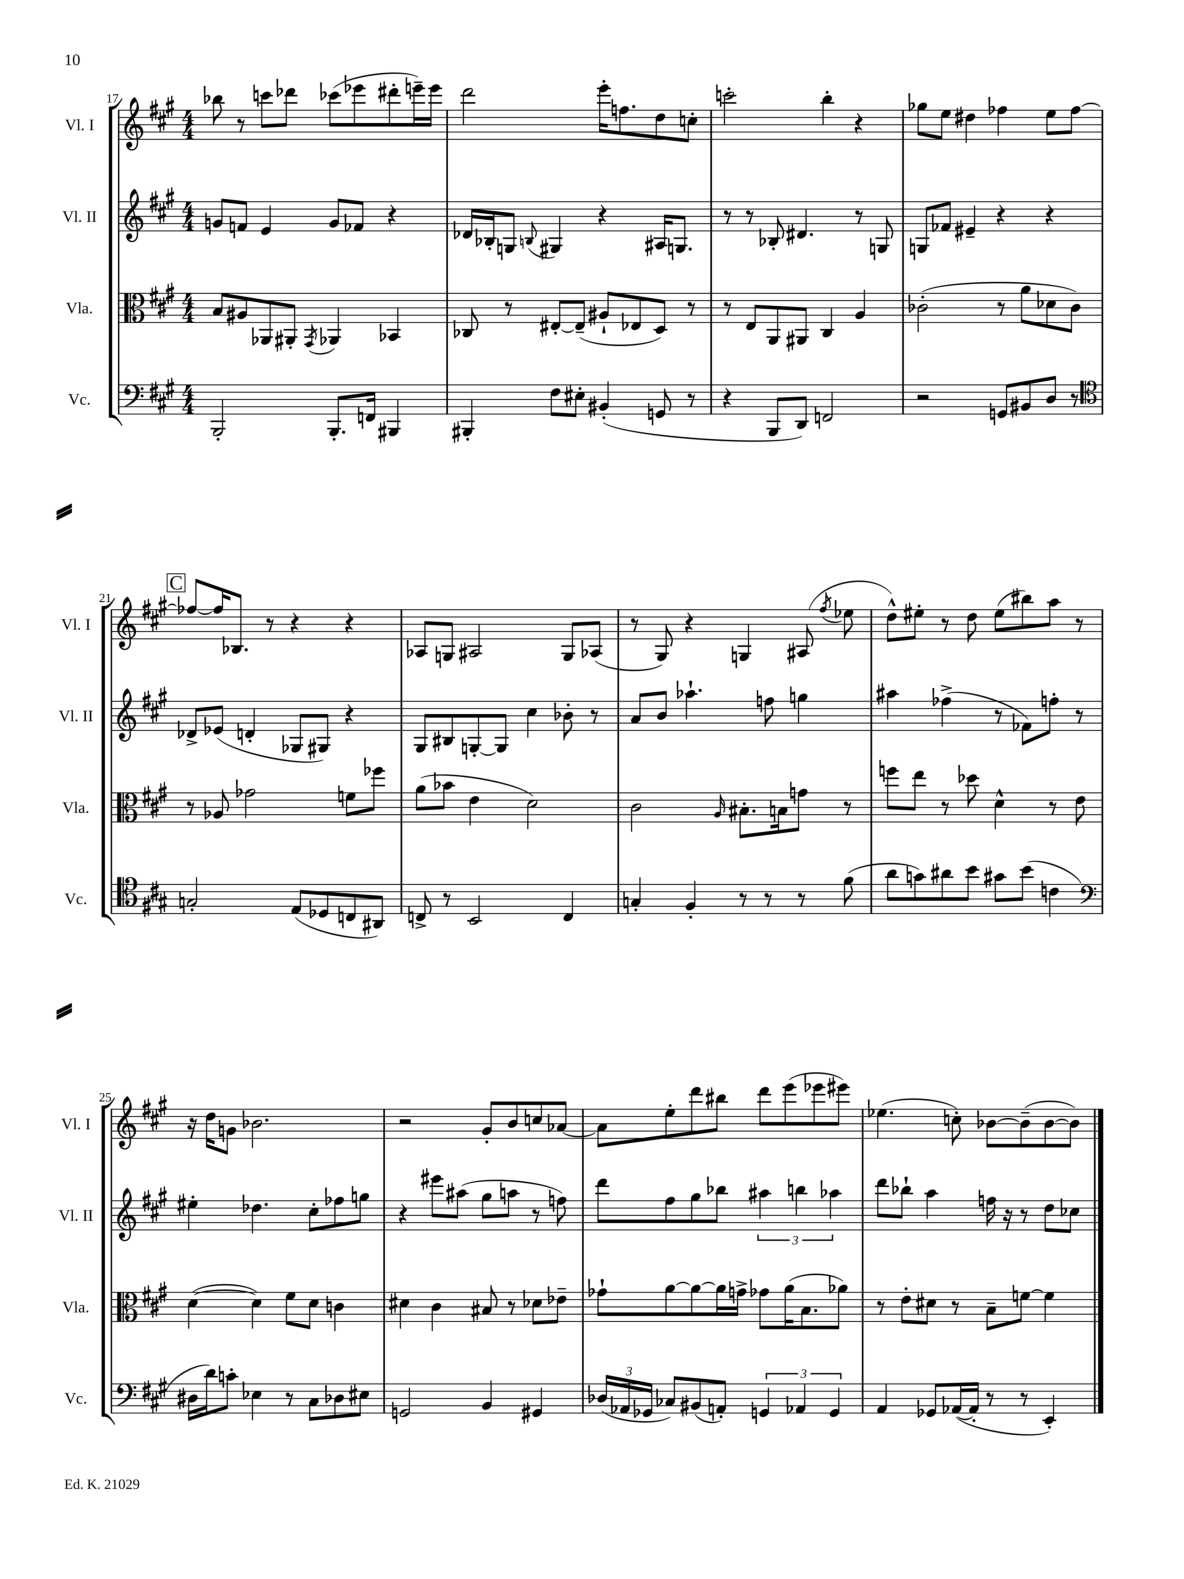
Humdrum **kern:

**kern	**kern	**kern	**kern
*staff4	*staff3	*staff2	*staff1
*clefF4	*clefC3	*clefG2	*clefG2
*k[f#c#g#]	*k[f#c#g#]	*k[f#c#g#]	*k[f#c#g#]
*M4/4	*M4/4	*M4/4	*M4/4
2BBB'	8B	8g	8bb-
.	8A#	8f	8r
.	8AA-	4e	8ccc
.	8AA#'	.	8ddd-
.	8qGG#	.	.
8.BBB'	4AA-	8g	(8ccc-
.	.	8f-	8eee-
16FF	.	.	.
4BBB#	4BB-	4r	8ddd#'
.	.	.	16eee~)
.	.	.	16eee
=	=	=	=
4BBB#'	8C-	16d-	2ddd
.	.	16B-'	.
.	8r	8G	.
.	.	8qqB	.
8F#	[8E#'	4G#	.
8E#'	(8E#~]	.	.
(4BB#'	8A#`	4r	16eee'
.	.	.	8.ff
.	8E-	.	.
8GG	8D)	16A#	8dd
.	.	8.G	.
8r	8r	.	8cc'
=	=	=	=
4r	8r	8r	2ccc'
.	8E	8r	.
8BBB	8AA	8B-'	.
8DD)	8AA#	4.d#	.
2FF	4C#	.	4bb'
.	4A	8r	4r
.	.	8G	.
=	=	=	=
2r	(2c-'	8G	8gg-
.	.	8f-	8ee
.	.	4e#~	4dd#
8GG	8r	4r	4ff-
8BB#	8a	.	.
8D	8d-	4r	8ee
8r	8c-)	.	[8ff-
=	=	=	=
*clefC4	*	*	*
2G'	8r	8d-^	8ff-_
.	8A-	(8e-	16ff-]
.	.	.	8.B-
.	2g-	4d'	.
.	.	.	8r
(8E	.	8G-	4r
8D-	.	8G#)	.
8C	8f	4r	4r
8AA#)	8ff-	.	.
=	=	=	=
8C^	(8a	8G#	8A-
8r	8b-	8B#	8G
2BB	4e	[8G'	2A#
.	.	8G]	.
.	2d)	4cc#	.
4C	.	8b-'	8G
.	.	8r	(8A-
=	=	=	=
4G'	2c#	8a	8r
.	.	8b	8G#)
4F#'	.	4.aa-`	4r
.	16qqA	.	.
8r	8.B#'	.	4G
8r	.	8ff	.
.	16B	.	.
8r	8g	4gg	(8A#
.	.	.	8qff#
(8f#	8r	.	8ee-
=	=	=	=
8a	8ff	4aa#	8dd^^)
8g)	8ee	.	8ee#'
8a#	8r	(4ff-^	8r
8b	8dd-	.	8dd
8g#	4d^^	8r	(8ee#
(8b	.	8f-)	8bb#)
4c	8r	8ff'	8aa
.	8e	8r	8r
=	=	=	=
*clefF4	*	*	*
16D#	([4d	4ee#'	16r
16d)	.	.	16dd
8c'	.	.	8g
4E-	4d])	4.dd-	2.b-
8r	8f#	.	.
8C#	8d	8cc#'	.
8D-	4c	8ff-	.
8E#	.	8gg	.
=	=	=	=
2GG	4d#	4r	2r
.	4c#	8eee#	.
.	.	(8aa#	.
4BB	8B#	8gg#	8g#'
.	8r	8aa	8b
4GG#	8d-	8r	8cc
.	8e-~	8ff)	[8a-
=	=	=	=
(24D-	8g-`	8ddd	8a-]
24AA-	.	.	.
24GG-	.	.	.
8C-)	[8a	8ff#	8ee'
(8BB#	8a_	8gg#	8ddd
8AA')	16a]	8bb-	8bb#
.	16g^	.	.
6GG	8g-	6aa#	8ddd
.	(16a	.	(8eee
6AA-	.	6bb	.
.	8.B	.	.
.	.	.	8eee-
6GG	.	6aa-	.
.	8a-)	.	8eee#)
=	=	=	=
4AA	8r	8ddd	(4.ee-
.	8e'	8bb-`	.
8GG-	8d#	4aa	.
([16AA-	8r	.	8cc')
16AA-']	.	.	.
8r	8B~	16ff	[8b-
.	.	16r	.
8r	[8f	8r	(8b-~]
4EE')	4f]	8dd	[8b-
.	.	8cc-	8b-])
==	==	==	==
*-	*-	*-	*-
